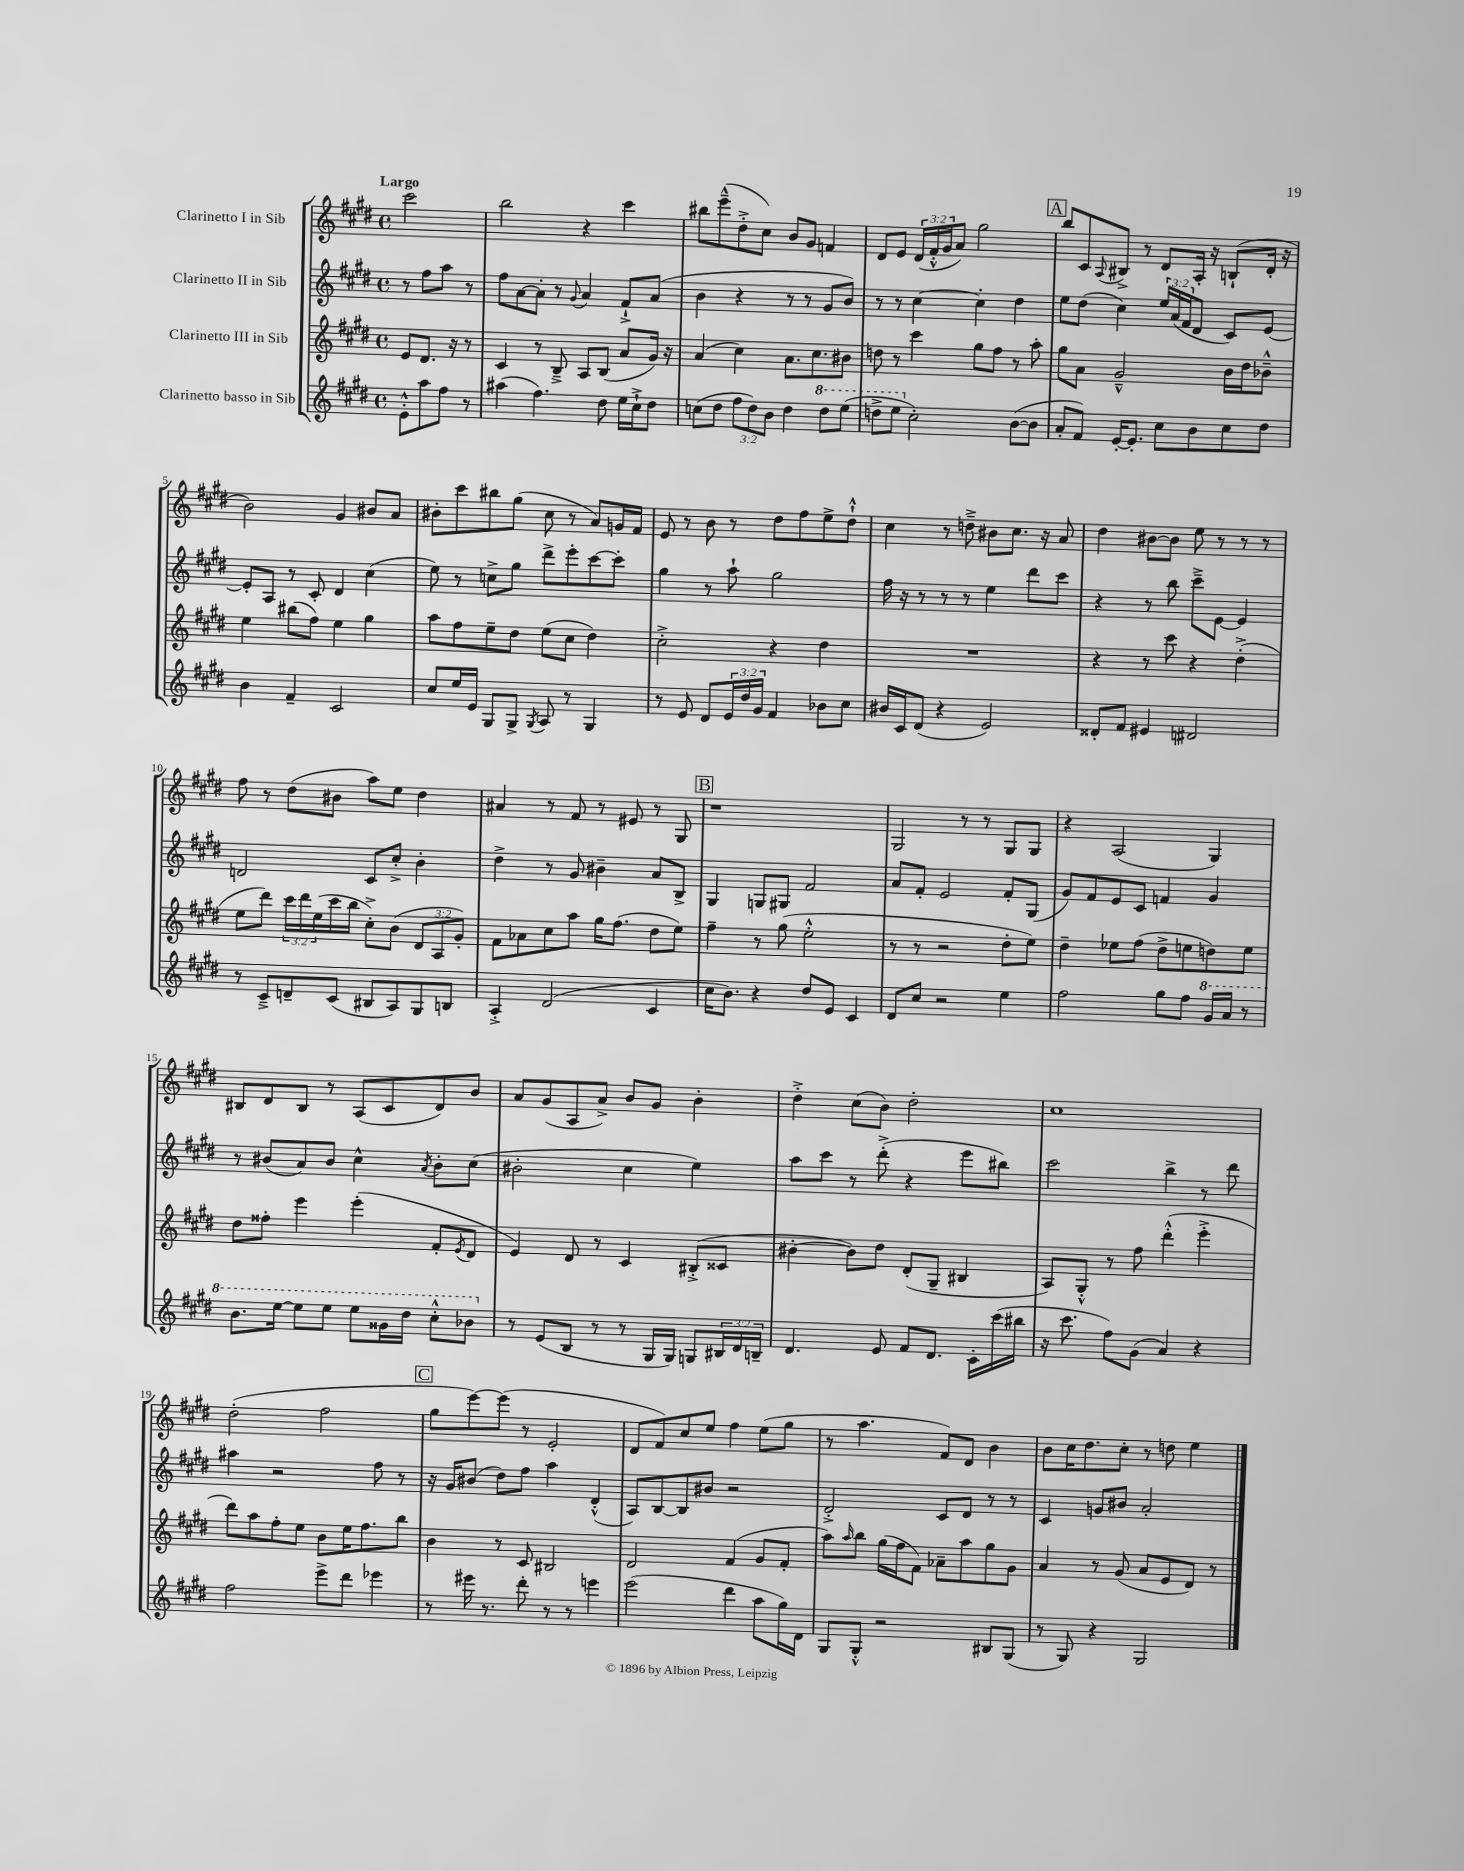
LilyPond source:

<<
\new StaffGroup <<
\new Staff = "s0" \with { instrumentName = "Clarinetto I in Sib" } {
    \clef treble \key e \major \defaultTimeSignature \time 4/4 \override Staff.TupletNumber.text = #tuplet-number::calc-fraction-text \partial 2 \tempo "Largo"
    cis'''2 |
    b''2 r4 cis'''4 |
    bis''8 e'''8---^( dis''8-.-> cis''8) b'8 gis'8 f'4 |
    dis'8 e'8 \tuplet 3/2 { dis'16( fis'16-.-^ gis'16 } a'8) gis''2 |
    \mark \markup { \box "A" } b''8 cis'8 \appoggiatura { a8 } bis8-> r8 dis'8 a16-. r16 b8-!( dis'16-. r16 |
    b'2) gis'4 bis'8 a'8 |
    bis'8-. cis'''8 bis''8 gis''8( cis''8 r8 a'8) g'16 fis'16 |
    e'8 r8 b'8 r8 dis''8 fis''8 e''8-> dis''8-!-^ |
    cis''4 r8 d''8---> bis'8 cis''8. r16 a'8 |
    dis''4 bis'8~ bis'8 e''8 r8 r8 r8 |
    fis''8 r8 dis''8( bis'8 a''8) e''8 dis''4 |
    ais'4 r8 fis'8 r8 eis'8 r8 gis8 |
    \mark \markup { \box "B" } r1 |
    gis2 r8 r8 gis8 gis8 |
    r4 a2( gis4) |
    bis8 dis'8 bis8 r8 a8( cis'8 dis'8) b'8 |
    a'8 gis'8( a8 a'8->) b'8 gis'8 b'4-. |
    dis''4-.-> cis''8( b'8) dis''2-. |
    cis''1 |
    dis''2-.( fis''2 |
    \mark \markup { \box "C" } gis''8 e'''8~) e'''8( r8 e'2-. |
    dis'8 fis'8) cis''8 e''8 fis''4 e''8( gis''8 |
    r8 a''4. fis'8) dis'8 b'4 |
    b'8 cis''16 dis''8. cis''8-. r8 d''8 e''4 \bar "|." |
}
\new Staff = "s1" \with { instrumentName = "Clarinetto II in Sib" } {
    \clef treble \key e \major \defaultTimeSignature \time 4/4 \override Staff.TupletNumber.text = #tuplet-number::calc-fraction-text \partial 2
    r8 fis''8 a''8 r8 |
    fis''8 a'8~ a'8-. r8 \appoggiatura { gis'8 } a'4 fis'8-!-> a'8( |
    b'4 r4 r8 r8 gis'8 b'8) |
    r8 r8 cis''4~ cis''4-. dis''4 |
    \mark \markup { \box "A" } e''8 dis''8( cis''4) \tuplet 3/2 { e''16 a'16( fis'16 } dis'8 cis'8) e'8~ |
    e'8-. a8 r8 cis'8-. dis'4 cis''4( |
    e''8) r8 c''8-> gis''8 dis'''8-> e'''8-. cis'''8~ cis'''8-. |
    gis''4 r8 a''8-! gis''2 |
    fis''16 r16 r8 r8 r8 e''4 dis'''8 cis'''8 |
    r4 r8 b''8 cis'''8---> e'8~ e'4 |
    d'2 cis'8 cis''8-.-> b'4-. |
    dis''4-> r8 gis'8 bis'4-- a'8 b8-> |
    \mark \markup { \box "B" } gis4 g8 gis8 fis'2 |
    a'8 fis'8-. e'2 fis'8-. gis8( |
    gis'8) fis'8 e'8 cis'8 f'4 gis'4 |
    r8 bis'8( a'8) bis'8 cis''4-^ \acciaccatura { a'8 } bis'8-. cis''8( |
    bis'2-. cis''4 e''4) |
    a''8 cis'''8 r8 dis'''8-.->( r4 e'''8 bis''8) |
    cis'''2 b''4-> r8 dis'''8 |
    ais''4 r2 fis''8 r8 |
    \mark \markup { \box "C" } r16 gis'16 bis'8( dis''8) fis''8 a''4 dis'4-.-^( |
    a8) b8~ b8 bis'8 r2 |
    dis'2-.-> cis'8 dis'8 r8 r8 |
    cis'4 g'8 bis'8 a'2-. \bar "|." |
}
\new Staff = "s2" \with { instrumentName = "Clarinetto III in Sib" } {
    \clef treble \key e \major \defaultTimeSignature \time 4/4 \override Staff.TupletNumber.text = #tuplet-number::calc-fraction-text \partial 2
    e'8 dis'8. r16 r8 |
    cis'4 r8 b8---> a8 b8( a'8 gis'16) r16 |
    a'4( cis''4) a'8. cis''8. bis'8 |
    d''8 r8 cis'''4 gis''8 fis''8 r8 a''8-. |
    \mark \markup { \box "A" } gis''8 a'8 gis'2---^ b'16 dis''16 bes'8---^ |
    e''4 bis''8( fis''8) e''4 gis''4 |
    a''8 fis''8 e''8-- dis''8 e''8( cis''8 dis''4) |
    cis''2-.-> r4 dis''4 |
    R1 |
    r4 r8 cis'''8 r4 dis''4-.->( |
    e''8 dis'''8) \tuplet 3/2 { cis'''16 dis'''16 e''16( } cis'''16 b''16 cis''8-.->) b'8( \tuplet 3/2 { dis'8 a8 gis'8-.) } |
    fis'8 aes'8 cis''8 a''8 gis''16 fis''8.( dis''8 e''8) |
    \mark \markup { \box "B" } fis''4-- r8 gis''8( e''2-.-^ |
    r8 r8 r2 dis''8-. e''8) |
    dis''4-- ees''8 fis''8( dis''8-> e''8 d''8) e''8 |
    dis''8 fisis''8-. e'''4 e'''4-.( fis'8-. \acciaccatura { e'8 } dis'8 |
    e'4) dis'8 r8 cis'4 bis8-.->( cisis'8 |
    bis'4~-. bis'8) dis''8 dis'8-.( gis8-- bis4 |
    a8) gis8-.-^ r8 fis''8 dis'''4-.-^( e'''4-.-> |
    dis'''8) a''8 fis''8-. e''8 b'8 e''16 fis''8. b''8 |
    \mark \markup { \box "C" } b'4 r8 cis'8 bis2 |
    dis'2 fis'4( gis'8 fis'8-. |
    a''8) \grace { a''16 } b''8 gis''16( fis''16 fis'8) aes'8-- a''8 gis''8 gis'8 |
    a'4 r8 gis'8( a'8 e'8 dis'8) r8 \bar "|." |
}
\new Staff = "s3" \with { instrumentName = "Clarinetto basso in Sib" } {
    \clef treble \key e \major \defaultTimeSignature \time 4/4 \override Staff.TupletNumber.text = #tuplet-number::calc-fraction-text \partial 2
    e'8-.-^ a''8 fis''8 r8 |
    ais''4( fis''4.) dis''8 e''16 cis''16-!-> dis''8 |
    c''8( dis''8 \tuplet 3/2 { fis''8 dis''8) b'8 } dis''4 \ottava #1 dis'''8 e'''8( |
    d'''8-> e'''8 \ottava #0 cis''2-.) b'8~( b'8 |
    \mark \markup { \box "A" } a'8-. fis'8) e'16~-. e'8.-. cis''8 b'8 cis''8 dis''8 |
    b'4 fis'4-- cis'2 |
    cis''8 e''16 e'16 gis8 gis8-> \acciaccatura { gis8 } a8 r8 gis4 |
    r8 e'8 dis'8 \tuplet 3/2 { e'16 dis''16 gis'16 } fis'4 bes'8 cis''8 |
    bis'16 cis'16 dis'8( r4 e'2) |
    disis'8-. fis'8 eis'4 dis'2 |
    r8 cis'8---> d'8-- cis'8( bis8 a8) gis8 b8 |
    a4-.-> dis'2( cis'4 |
    \mark \markup { \box "B" } cis''16 b'8.) r4 dis''8 e'8 cis'4 |
    dis'8 cis''8 r2 e''4 |
    fis''2 gis''8 fis''8 \ottava #1 gis''16 a''16 r8 |
    b''8. e'''16~ e'''8 e'''8 e'''8 gisis''16 dis'''16 cis'''8-.-^ bes''8 \ottava #0 |
    r8 e'8( b8 r8 r8 gis16 gis16) g8 \tuplet 3/2 { bis16 dis'16 b16-- } |
    dis'4. e'8 fis'8 dis'8. cis'16-. cis'''16( bis''16 |
    r16 cis'''8. fis''8) gis'8( a'4) r4 |
    fis''2 e'''8-> dis'''8 ees'''4 |
    \mark \markup { \box "C" } r8 eis'''16 r8. dis'''8-. r8 r8 e'''4 |
    e'''2( dis'''4 a''8 gis''16) dis'16 |
    gis8 gis8-.-^ r2 bis8 gis8( |
    r8 gis8) r4 gis2 \bar "|." |
}
>>
>>
